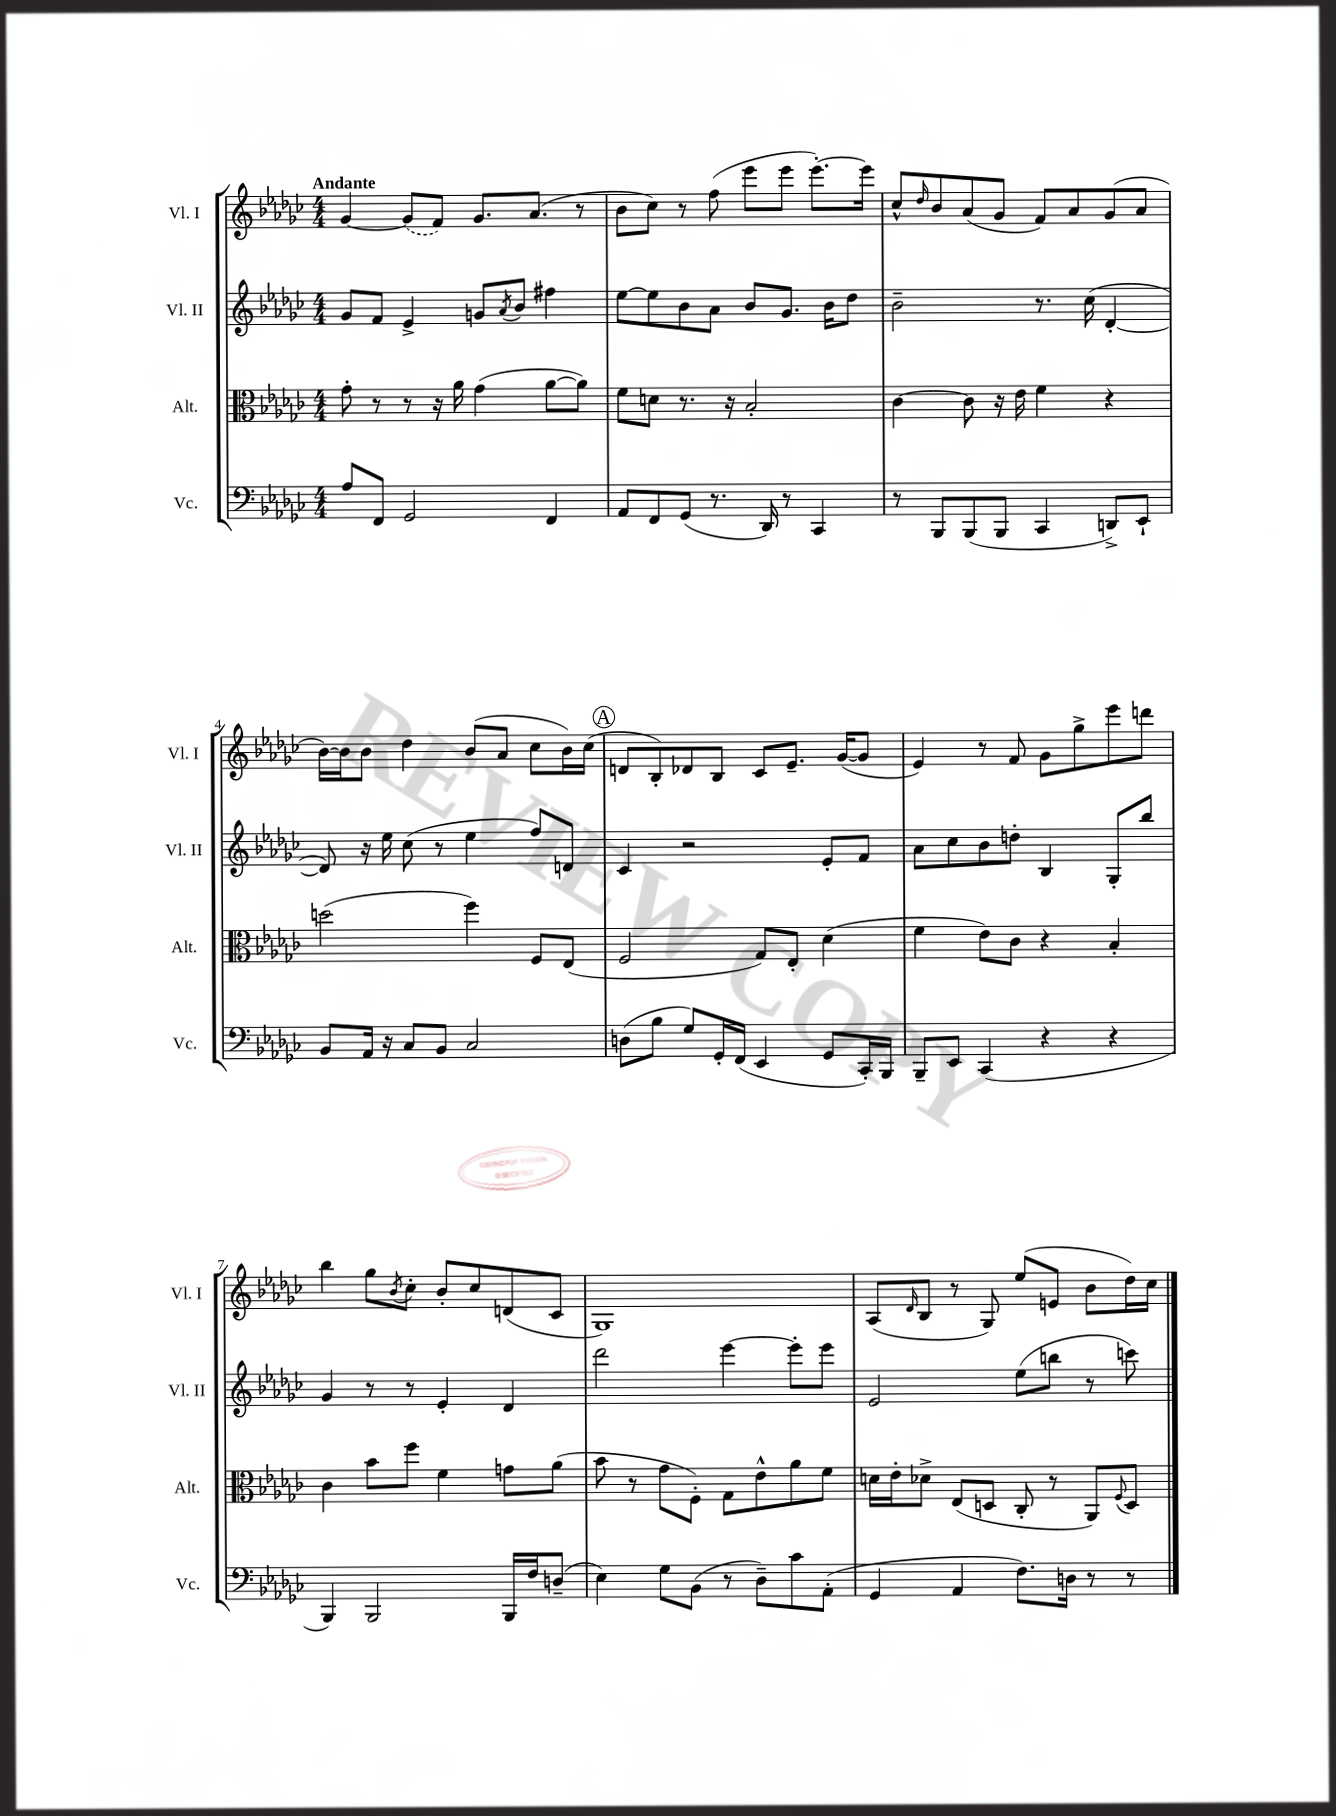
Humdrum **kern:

**kern	**kern	**kern	**kern
*part4	*part3	*part2	*part1
*staff4	*staff3	*staff2	*staff1
*I"Vc.	*I"Alt.	*I"Vl. II	*I"Vl. I
*I'Vc.	*I'Alt.	*I'Vl. II	*I'Vl. I
*clefF4	*clefC3	*clefG2	*clefG2
*k[b-e-a-d-g-c-]	*k[b-e-a-d-g-c-]	*k[b-e-a-d-g-c-]	*k[b-e-a-d-g-c-]
*M4/4	*M4/4	*M4/4	*M4/4
=1	=1	=1	=1
!	!	!	!LO:TX:a:B:t=Andante
8A-/L	8g-'\	8g-/L	[4g-/
8FF/J	8r	8f/J	.
2GG-/	8r	4e-^/	(8g-/L]
.	16r	.	8f/J)
.	16a-\	.	.
.	(4g-\	8gn/L	8.g-/L
.	.	8qa-/	.
.	.	8b-/J	.
.	.	.	(8.a-/J
4FF/	[8a-\L	4ff#X\	.
.	8a-\J])	.	8r
=2	=2	=2	=2
8AA-/L	8f\L	[8ee-\L	8b-\L
8FF/	8dn\J	8ee-\]	8cc-\J)
(8GG-/J	8.r	8b-\	8r
8.r	.	8a-\J	(8ff\
.	16r	.	.
.	2B-'/	8b-/L	8eee-\L
16DD-/)	.	.	.
8r	.	8.g-/J	8eee-\J
4CC-/	.	.	[8.eee-'\L)
.	.	16b-\KL	.
.	.	8dd-\J	.
.	.	.	16eee-\Jk]
=3	=3	=3	=3
8r	[4c-\	2b-~\	8cc-^^/L
.	.	.	16qqdd-/
8BBB-/L	.	.	8b-/
(8BBB-/	8c-\]	.	(8a-/
8BBB-/J	16r	.	8g-/J
.	16e-\	.	.
4CC-/	4f\	8.r	8f/L)
.	.	.	8a-/
.	.	(16cc-\	.
8DDn^/L)	4r	[4d-'/	(8g-/
8EE-`/J	.	.	8a-/J
!!LO:LB:g=z
=4	=4	=4	=4
8BB-/L	(2ddn\	8d-/])	[16b-\LL)
.	.	.	16b-\J]
16AA-/Jk	.	16r	8b-\J
16r	.	16ee-\	.
8C-/L	.	(8cc-\	4dd-\
8BB-/J	.	8r	.
2C-/	4ff\)	4ee-\	(8b-/L
.	.	.	8a-/J
.	8F/L	8ff/L)	8cc-\L
.	(8E-/J	8dn/J	16b-\L)
.	.	.	(16cc-\JJ
!!LO:REH:place=s1:t=A
=5	=5	=5	=5
(8Dn\L	2F/	4c-/	8dn/L
8B-\J	.	.	8B-'/)
8G-/L)	.	2r	8d-X/
16GG-'/L	.	.	8B-/J
(16FF/JJ	.	.	.
4EE-/	8G-/L)	.	8c-/L
.	8E-'/J	.	8.e-~/J
8GG-/L	(4d-\	8e-'/L	.
.	.	.	([16g-/KL
16CC-'/L)	.	8f/J	8g-/J]
16BBB-/JJ	.	.	.
=6	=6	=6	=6
8BBB-~/L	4f\	8a-\L	4e-/)
8EE-/J	.	8cc-\	.
(4CC-/	8e-\L)	8b-\	8r
.	8c-\J	8ddn'\J	8f/
4r	4r	4B-/	8g-\L
.	.	.	8gg-^\
4r	4B-'/	8G-'/L	8eee-\
.	.	8bb-/J	8dddn\J
!!LO:LB:g=z
=7	=7	=7	=7
4BBB-/)	4c-\	4g-/	4bb-\
2BBB-/	8b-\L	8r	8gg-\L
.	.	.	8qb-/
.	8ff\J	8r	8cc-'\J
.	4f\	4e-'/	8b-'/L
.	.	.	8cc-/
16BBB-/LL	8gn\L	4d-/	(8dn/
16F/J	.	.	.
(8Dn~/J	(8a-\J	.	8c-/J
=8	=8	=8	=8
4E-\)	8b-\	2ddd-\	1G-)
.	8r	.	.
8G-\L	8g-\L	.	.
(8BB-\J	8F'\J)	.	.
8r	8G-\L	[4eee-\	.
8D-~\L)	8e-^^\	.	.
8c-\	8a-\	8eee-'\L]	.
(8AA-'\J	8f\J	8eee-\J	.
=9	=9	=9	=9
4GG-/	16dn\LL	2e-/	(8A-/L
.	16e-'\J	.	.
.	.	.	16qqd-/
.	8d-X^\J	.	8B-/J
4AA-/	(8E-/L	.	8r
.	8Dn/J	.	8G-/)
8.F\L)	8C-'/	(8ee-\L	(8ee-/L
.	8r	8bbn\J	8en/J
16Dn\Jk	.	.	.
8r	8AA-/L)	8r	8b-\L
.	8qqF/	.	.
8r	8D/J	8cccn\)	16dd-\L)
.	.	.	16cc-\JJ
==	==	==	==
*-	*-	*-	*-
